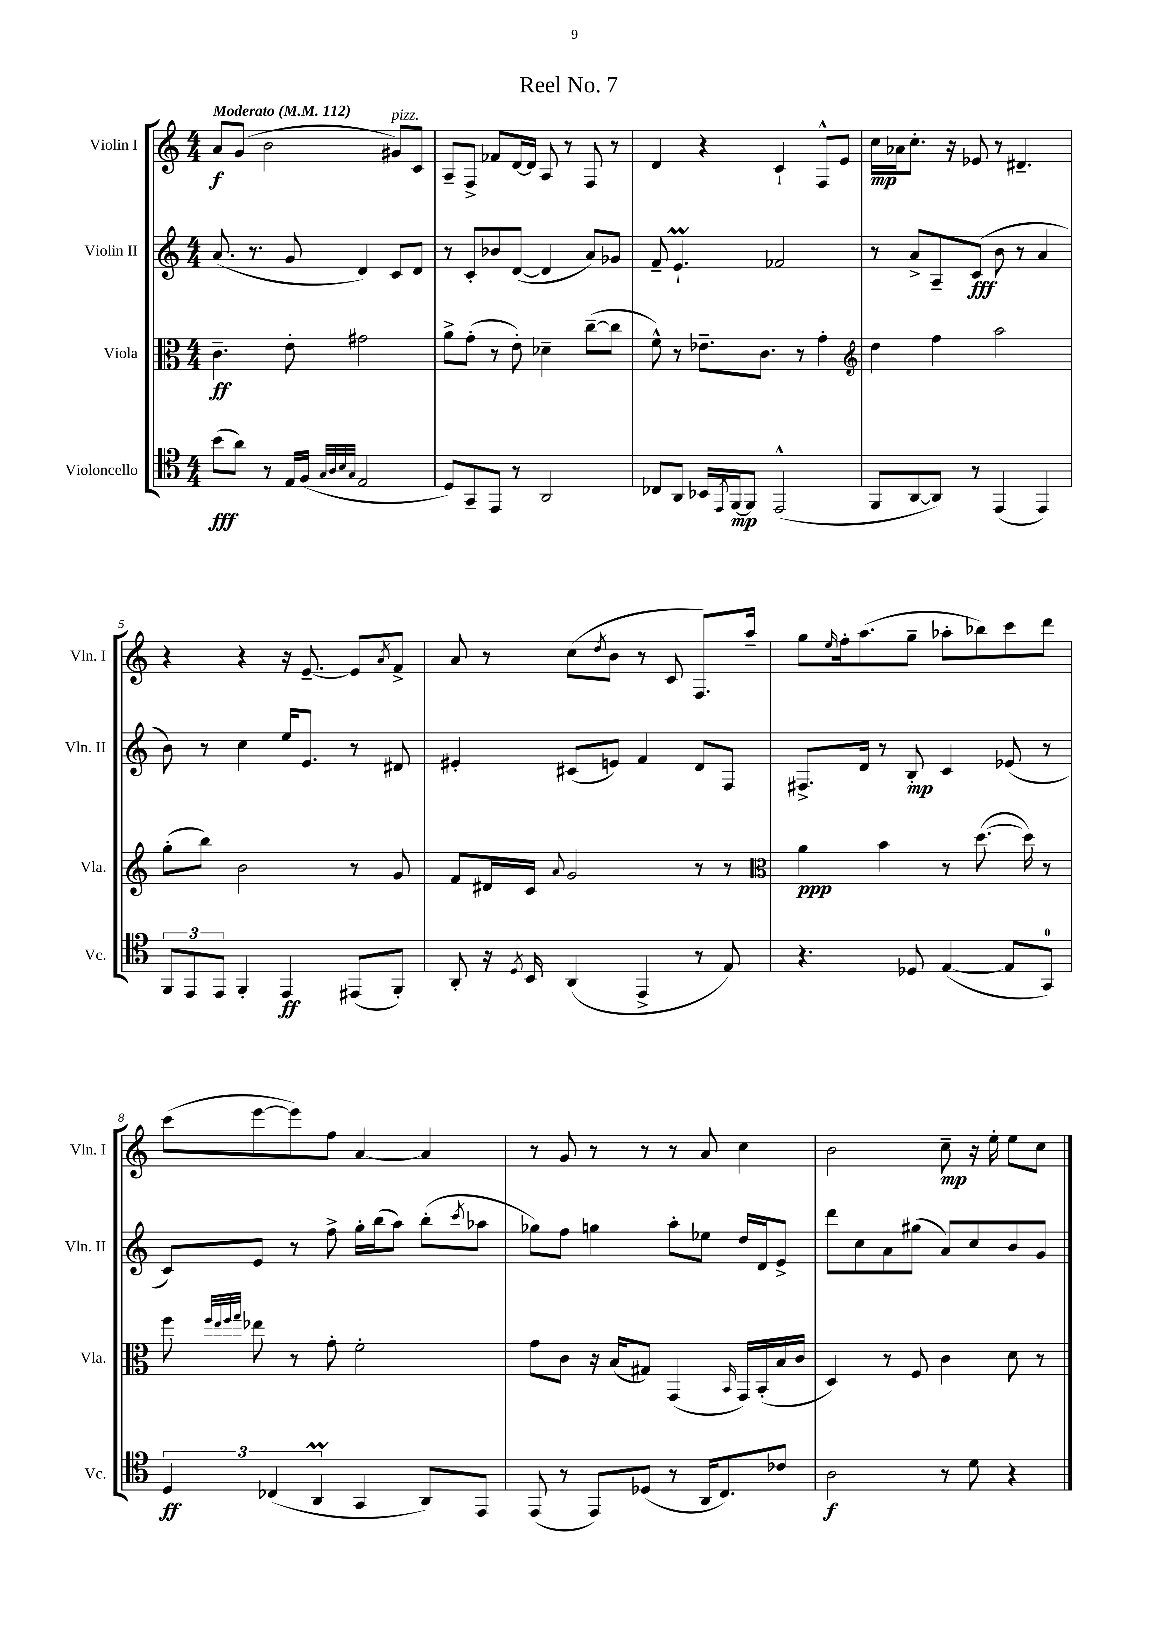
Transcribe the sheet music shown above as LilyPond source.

\header { title = "Reel No. 7" }
<<
\new StaffGroup <<
\new Staff = "s0" \with { instrumentName = "Violin I" shortInstrumentName = "Vln. I" } {
    \clef treble \key c \major \numericTimeSignature \time 4/4 \tempo "Moderato" 4 = 112
    a'8\f g'8( b'2 gis'8^\markup { \italic "pizz." }) c'8 |
    a8-- f8-> fes'8 d'16~ d'16 a8 r8 f8 r8 |
    d'4 r4 c'4-! f8-^ e'8 |
    c''16\mp aes'16 c''8.-. r16 ees'8 r8 dis'4.-- |
    r4 r4 r16 e'8.~-- e'8 \acciaccatura { a'8 } f'8-> |
    a'8 r8 c''8( \acciaccatura { d''8 } b'8 r8 c'8 f8.) a''16-- |
    g''8 \grace { e''16 } f''16-. a''8.( g''8-- aes''8-. bes''8) c'''8 d'''8 |
    c'''8( e'''8~ e'''8) f''8 a'4~ a'4 |
    r8 g'8 r8 r8 r8 a'8 c''4 |
    b'2 c''8--\mp r16 e''16-. e''8 c''8 \bar "|." |
}
\new Staff = "s1" \with { instrumentName = "Violin II" shortInstrumentName = "Vln. II" } {
    \clef treble \key c \major \numericTimeSignature \time 4/4
    a'8.( r8. g'8 d'4) c'8 d'8 |
    r8 c'8-. bes'8 d'8~( d'4 a'8) ges'8 |
    f'8-- e'4.-!\prall fes'2 |
    r8 a'8-> a8-- c'8\fff( b'8 r8 a'4 |
    b'8) r8 c''4 e''16 e'8. r8 dis'8 |
    eis'4-. cis'8( e'8) f'4 d'8 f8 |
    fis8.-> d'16 r8 b8-.\mp c'4 ees'8( r8 |
    c'8) e'8 r8 f''8-> g''16-. b''16( a''8) b''8-.( \acciaccatura { c'''8 } aes''8 |
    ges''8) f''8 g''4 a''8-. ees''8 d''16 d'16 e'8-> |
    d'''8 c''8 a'8 gis''8( a'8) c''8 b'8 g'8 \bar "|." |
}
\new Staff = "s2" \with { instrumentName = "Viola" shortInstrumentName = "Vla." } {
    \clef alto \key c \major \numericTimeSignature \time 4/4
    c'4.--\ff e'8-. gis'2 |
    a'8-> g'8-.( r8 e'8-.) des'4-- c''8~--( c''8 |
    f'8-^) r8 ees'8.-- c'8. r8 g'4-. |
    \clef treble d''4 f''4 a''2 |
    g''8-.( b''8) b'2 r8 g'8 |
    f'8 dis'16 c'16 \appoggiatura { a'8 } g'2 r8 r8 |
    \clef alto a'4\ppp b'4 r8 d''8.~( d''16) r8 |
    f''8 \grace { f''32 e''32 f''32 g''32 } ees''8 r8 g'8-. f'2-. |
    g'8 c'8 r16 b16( gis8) g,4( \grace { b,16 } g,16) b,16-.( b16 c'16 |
    d4) r8 f8 c'4 d'8 r8 \bar "|." |
}
\new Staff = "s3" \with { instrumentName = "Violoncello" shortInstrumentName = "Vc." } {
    \clef tenor \key c \major \numericTimeSignature \time 4/4
    b'8\fff( a'8) r8 e16 f16( \grace { g32 a32 b32 g32 } e2 |
    d8) g,8-- e,8 r8 a,2 |
    ces8 a,8 bes,16 \acciaccatura { e,8 } f,16~\mp f,8 e,2-^( |
    f,8 a,8~ a,8) r8 e,4( e,4) |
    \tuplet 3/2 { f,8 e,8 e,8 } f,4-. e,4\ff eis,8( f,8-.) |
    a,8-. r16 \acciaccatura { d8 } b,16 a,4( e,4-> r8 e8) |
    r4. des8 e4~( e8 g,8-0) |
    \tuplet 3/2 { d4\ff ces4( a,4\prall } g,4 a,8) e,8 |
    e,8( r8 e,8) des8( r8 a,16 c8.) ces'8 |
    a2\f r8 d'8 r4 \bar "|." |
}
>>
>>
